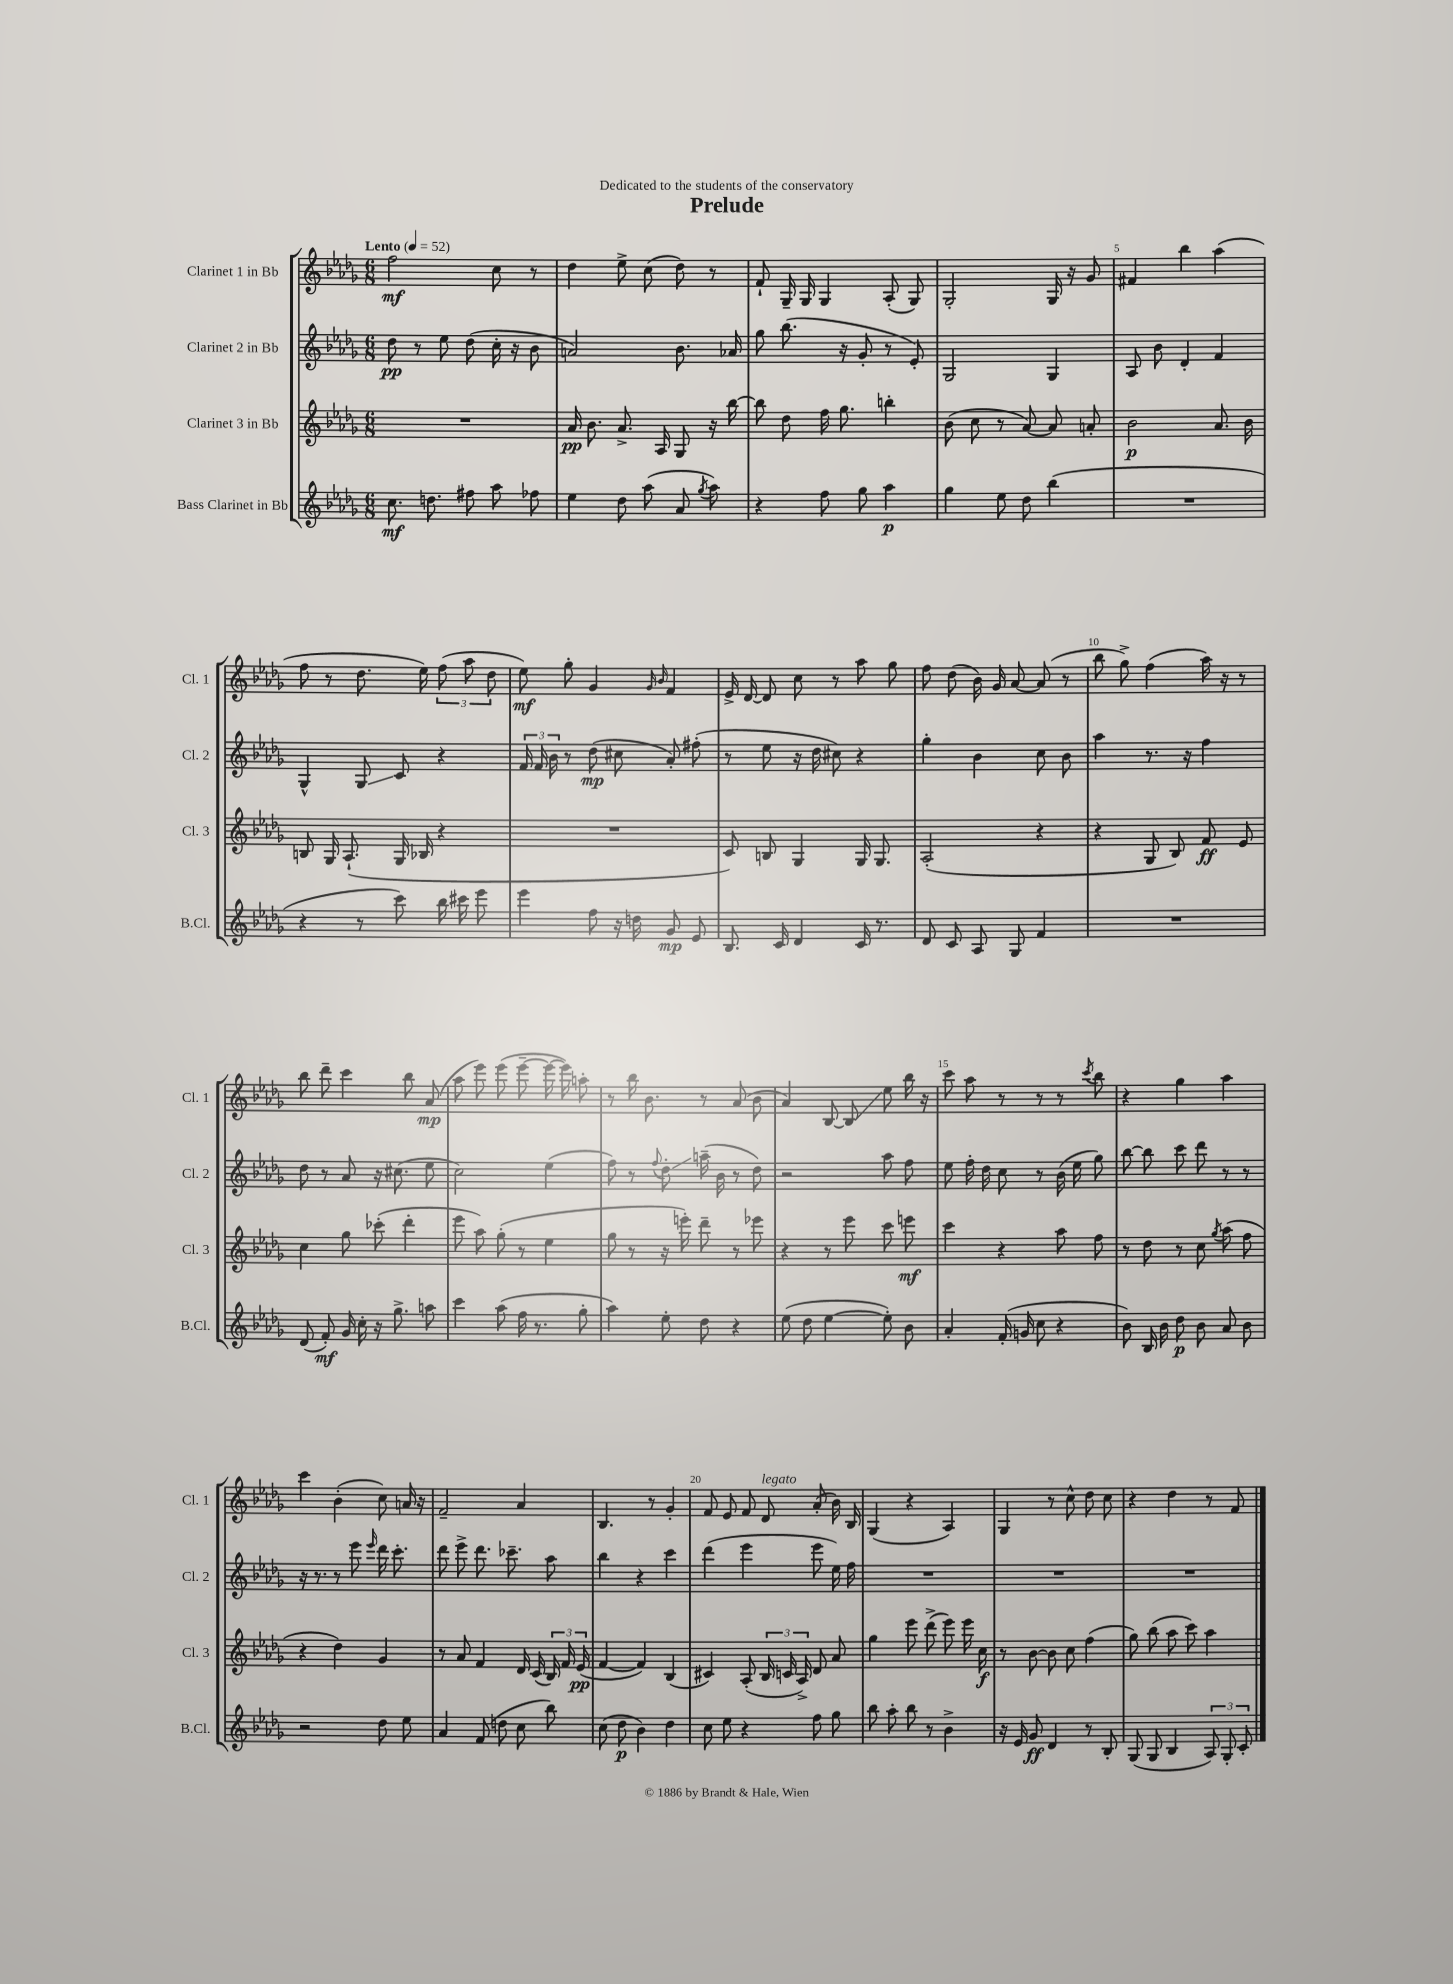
\header { title = "Prelude" dedication = "Dedicated to the students of the conservatory" }
<<
\new StaffGroup <<
\new Staff = "s0" \with { instrumentName = "Clarinet 1 in Bb" shortInstrumentName = "Cl. 1" } {
    \clef treble \key des \major \numericTimeSignature \time 6/8 \tempo "Lento" 4 = 52
    \autoBeamOff f''2\mf c''8 r8 |
    des''4 ees''8-> c''8( des''8) r8 |
    f'8-! ges16-- ges16 ges4 aes8-.( ges8) |
    ges2-. ges16 r16 ges'8 |
    fis'4 bes''4 aes''4( |
    f''8 r8 des''8. ees''16) \tuplet 3/2 { f''8( aes''8 des''8 } |
    ees''8\mf) ges''8-. ges'4 \grace { ges'16 bes'16 } f'4 |
    ees'16-> des'16~ des'8 c''8 r8 aes''8 ges''8 |
    f''8 des''8( bes'16) ges'16 aes'8~ aes'8( r8 |
    bes''8 ges''8->) f''4( aes''16) r16 r8 |
    bes''8 des'''8-- c'''4 bes''8 aes'8\mp( |
    aes''8 ees'''8) ees'''8( ees'''8~-- ees'''16~ ees'''16) a''8-. |
    r8 bes''16 bes'8. r8 aes'8( bes'8 |
    aes'4) bes8~ bes8\glissando ees''8 bes''16 r16 |
    c'''8 aes''8 r8 r8 r8 \acciaccatura { c'''8 } bes''8 |
    r4 ges''4 aes''4 |
    c'''4 bes'4-.( c''8) a'16 r16 |
    f'2-- aes'4 |
    bes4. r8 ges'4-. |
    f'8 ees'8 f'8 des'8^\markup { \italic "legato" } aes'8-.( bes'16) bes16 |
    ges4( r4 aes4) |
    ges4 r8 c''8-^ des''8 c''8 |
    r4 des''4 r8 f'8 \bar "|." |
}
\new Staff = "s1" \with { instrumentName = "Clarinet 2 in Bb" shortInstrumentName = "Cl. 2" } {
    \clef treble \key des \major \numericTimeSignature \time 6/8
    \autoBeamOff des''8\pp r8 ees''8 des''8( c''16-. r16 bes'8 |
    a'2) bes'8. aes'16 |
    ges''8 bes''8.( r16 ges'8-. r8 ees'8-.) |
    ges2 ges4 |
    aes8 bes'8 des'4-. f'4 |
    ges4-^ ges8\glissando c'8 r4 |
    \tuplet 3/2 { f'16 f'16 bes'16 } r8 des''8\mp( cis''8 aes'8-.) fis''8-.( |
    r8 ees''8 r16 des''16 cis''8) r4 |
    ges''4-. bes'4 c''8 bes'8 |
    aes''4 r8. r16 f''4 |
    des''8 r8 aes'8 r16 cis''8.( ees''8 |
    c''2) ees''4( |
    f''8) r8 \appoggiatura { f''8 } des''8-.\glissando a''16--( bes'16 r8 des''8) |
    r2 aes''8 f''8 |
    ees''8 f''16-. des''16 c''8 r8 bes'16( ees''16 ges''8) |
    bes''8~ bes''8 c'''8 des'''8 r8 r8 |
    r16 r8. r8 ees'''8 \grace { ees'''16 } des'''16 c'''8.-. |
    des'''8 ees'''8-> des'''8. ces'''8.-- aes''8 |
    bes''4 r4 c'''4 |
    des'''4( ees'''4 ees'''8 ees''16) f''16 |
    R2. |
    R2. |
    R2. \bar "|." |
}
\new Staff = "s2" \with { instrumentName = "Clarinet 3 in Bb" shortInstrumentName = "Cl. 3" } {
    \clef treble \key des \major \numericTimeSignature \time 6/8
    \autoBeamOff R2. |
    aes'16\pp bes'8. aes'8.-> aes16 ges8 r16 bes''16~ |
    bes''8 des''8 f''16 ges''8. b''4-. |
    bes'8( c''8 r8 aes'8~) aes'8 a'8-. |
    bes'2\p aes'8. bes'16 |
    b8 ges16 aes8.-!( ges16 bes16 r4 |
    R2. |
    c'8) b8 ges4 ges16 ges8. |
    aes2-.( r4 |
    r4 ges8 bes8) f'8\ff ees'8 |
    c''4 ges''8 ces'''8-.( des'''4-. |
    ees'''8 aes''8) ges''8-.( r8 ees''4 |
    ges''8 r8 r16 e'''16-.) des'''8-- r8 ees'''8 |
    r4 r8 ees'''8 c'''8 e'''8\mf |
    c'''4 r4 aes''8 f''8 |
    r8 des''8 r8 c''8 \acciaccatura { ges''8 } aes''8( f''8 |
    r4 des''4) ges'4 |
    r8 aes'8 f'4 des'16 c'16( \tuplet 3/2 { bes16) f'16 ees'16\pp( } |
    f'4~ f'4) bes4( |
    cis'4) aes8-.( \tuplet 3/2 { bes16 c'16 aes16->) } des'8 aes'8 |
    ges''4 ees'''8 des'''8->( ees'''8) ees'''16 c''16\f |
    r8 bes'8~ bes'8 c''8 f''4( |
    ges''8) bes''8( aes''8 c'''8) aes''4 \bar "|." |
}
\new Staff = "s3" \with { instrumentName = "Bass Clarinet in Bb" shortInstrumentName = "B.Cl." } {
    \clef treble \key des \major \numericTimeSignature \time 6/8
    \autoBeamOff c''8.\mf d''8. fis''8 aes''8 fes''8 |
    ees''4 des''8 aes''8( aes'8 \acciaccatura { ges''8 } aes''8) |
    r4 f''8 ges''8 aes''4\p |
    ges''4 ees''8 des''8 bes''4( |
    R2. |
    r4 r8 c'''8) bes''16 cis'''16 ees'''8 |
    ees'''4 f''8 r16 d''16 ges'8\mp ees'8 |
    bes8. c'16 des'4 c'16 r8. |
    des'8 c'8 aes8 ges8 f'4 |
    R2. |
    des'8( f'8-.\mf) ges'16 c''16-. r16 ges''8.-> a''8 |
    c'''4 aes''8( f''16 r8. ges''8-. |
    aes''4) ees''8-. des''8 r4 |
    ees''8( des''8 ees''4~ ees''8-.) bes'8 |
    aes'4-. f'16-.( g'16 c''8 r4 |
    bes'8) bes16 bes'16 des''8\p bes'8 aes'8 bes'8 |
    r2 des''8 ees''8 |
    aes'4 f'8( d''8 c''8 bes''8) |
    c''8( des''8\p bes'4) des''4 |
    c''8 ees''8 r4 f''8 ges''8 |
    bes''8 aes''8-. bes''8 r8 bes'4-> |
    r16 ees'16 ges'8\ff des'4 r8 bes8-. |
    ges8( ges8 bes4 \tuplet 3/2 { aes8) ges8-. c'8-. } \bar "|." |
}
>>
>>
\layout { \context { \Score \override BarNumber.break-visibility = ##(#f #t #t) barNumberVisibility = #(every-nth-bar-number-visible 5) } }
